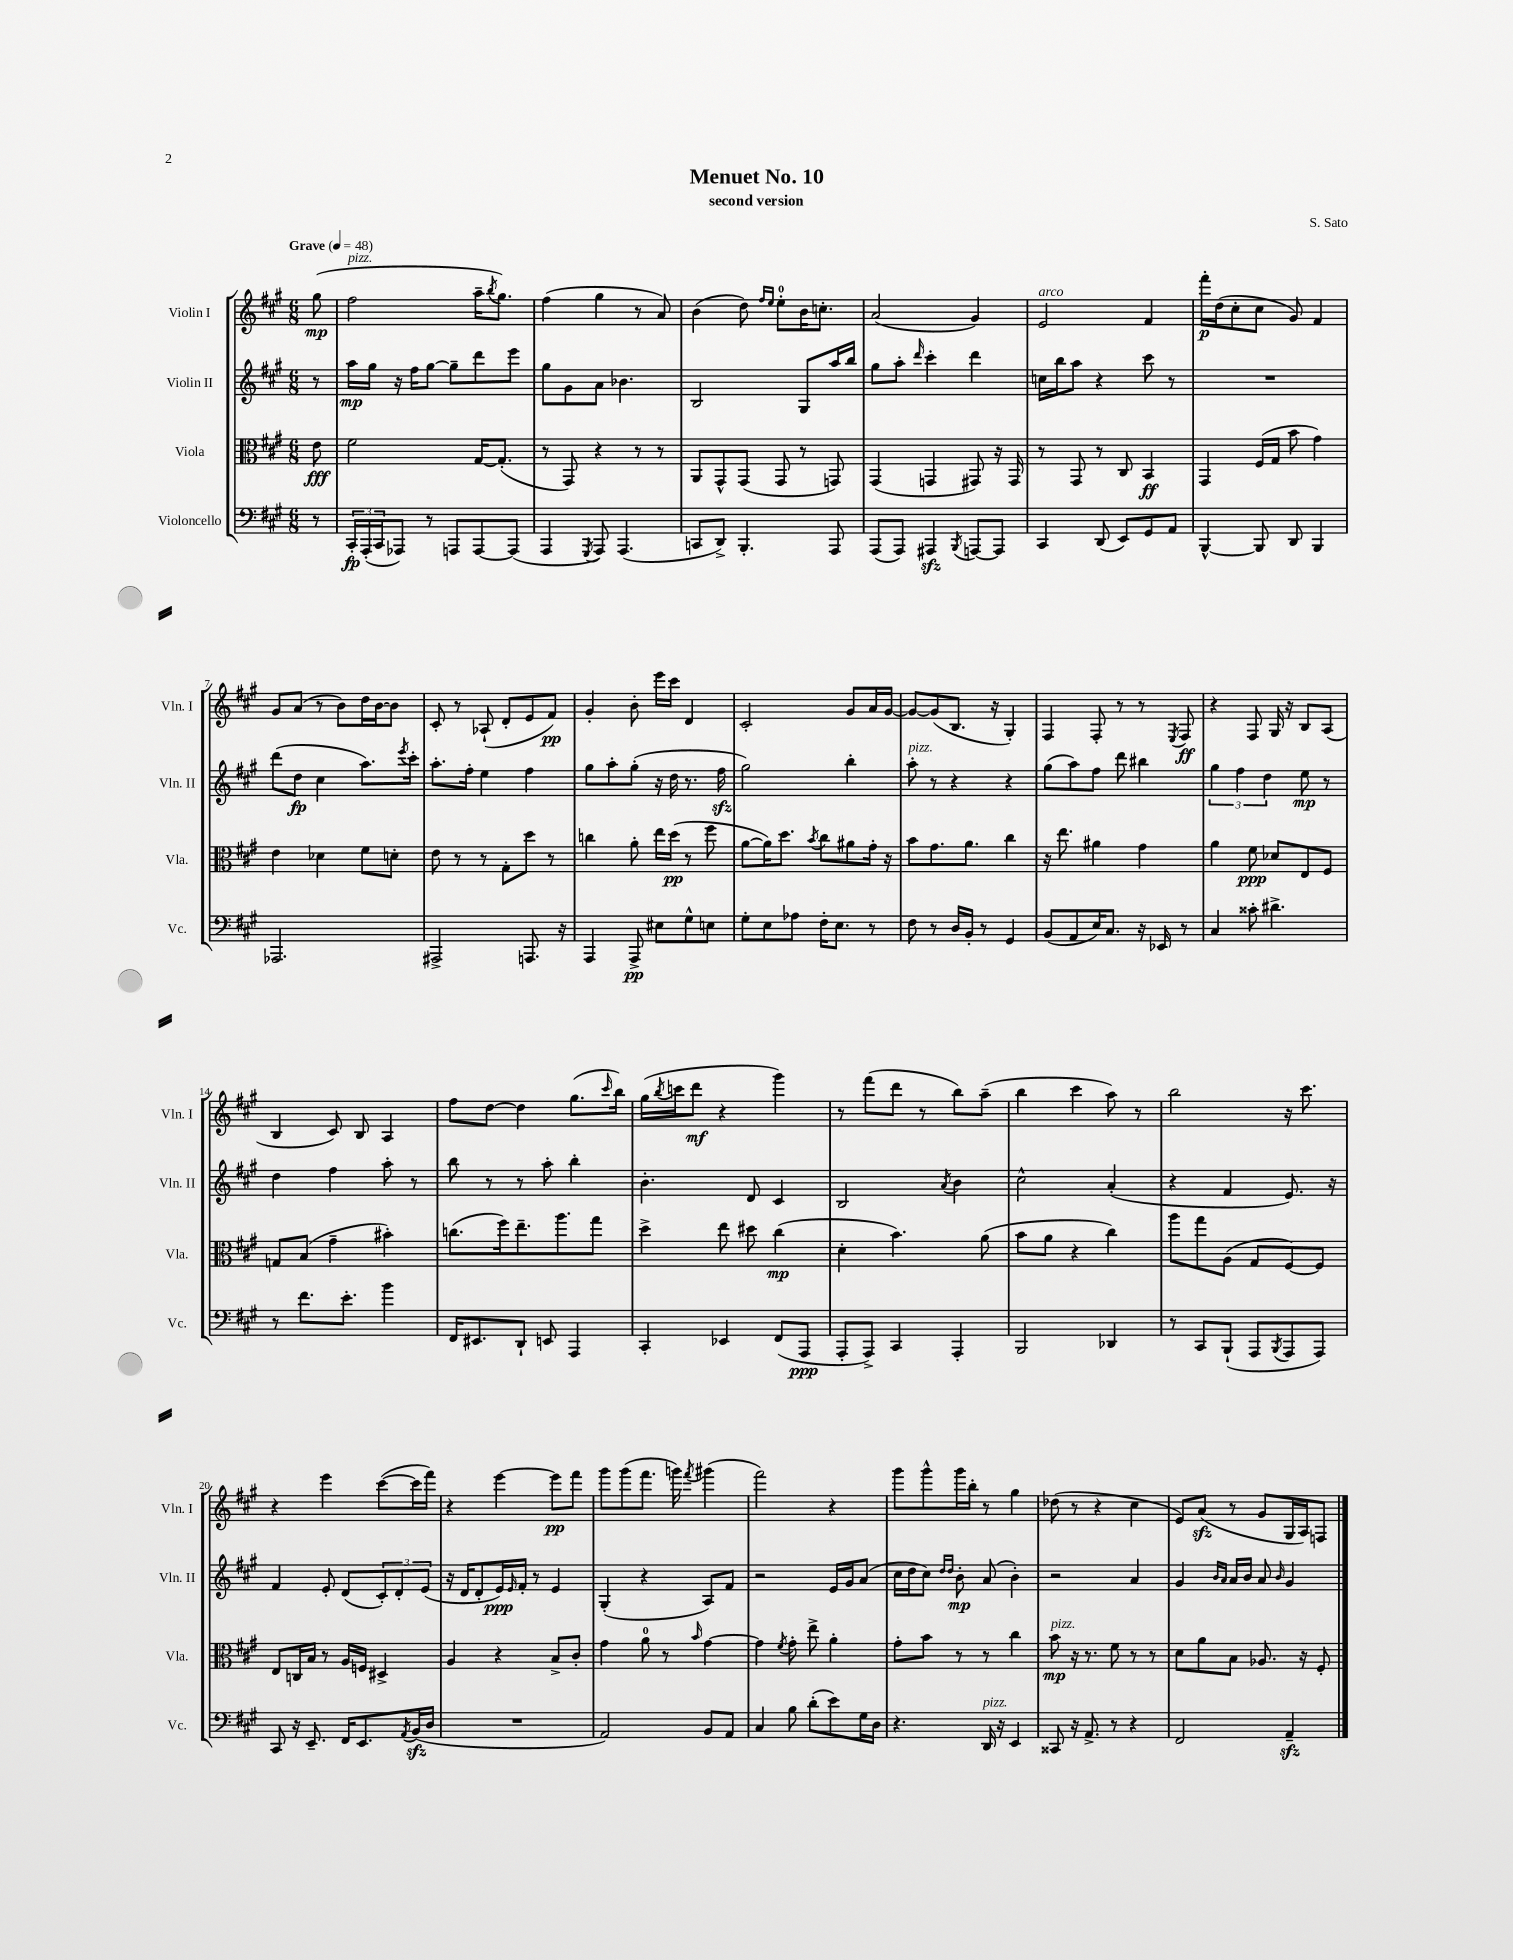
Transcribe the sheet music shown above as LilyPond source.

\header { title = "Menuet No. 10" composer = "S. Sato" subtitle = "second version" }
<<
\new StaffGroup <<
\new Staff = "s0" \with { instrumentName = "Violin I" shortInstrumentName = "Vln. I" } {
    \clef treble \key a \major \numericTimeSignature \time 6/8 \partial 8 \tempo "Grave" 4 = 48
    gis''8\mp( |
    fis''2^\markup { \italic "pizz." } a''16-- \acciaccatura { b''8 } gis''8.) |
    fis''4( gis''4 r8 a'8) |
    b'4( d''8) \grace { fis''16 e''16 } e''8-0-. b'16 c''8.-. |
    a'2( gis'4) |
    e'2^\markup { \italic "arco" } fis'4 |
    fis'''16-.\p d''16( cis''8-. cis''8 gis'8) fis'4 |
    gis'8 a'8( r8 b'8) d''16 b'16~ b'8 |
    cis'8-. r8 aes8-!( d'8-. e'8 fis'8\pp) |
    gis'4-. b'8-. e'''16 cis'''16 d'4 |
    cis'2-. gis'8 a'16 gis'16~ |
    gis'8~ gis'8( b8. r16 gis4-.) |
    fis4 fis8-. r8 r8 \acciaccatura { e8 } fis8\ff |
    r4 fis8 gis16 r16 b8 a8( |
    b4 cis'8) b8 a4 |
    fis''8 d''8~ d''4 gis''8.( \grace { cis'''16 } b''16) |
    gis''16( \acciaccatura { b''8 } c'''16 d'''8\mf r4 gis'''4) |
    r8 fis'''8( d'''8 r8 b''8) a''8--( |
    b''4 cis'''4 a''8) r8 |
    b''2 r16 cis'''8. |
    r4 e'''4 cis'''8~( cis'''16 fis'''16) |
    r4 e'''4~ e'''8\pp fis'''8 |
    gis'''8 gis'''8( fis'''8. g'''16) \acciaccatura { fis'''8 } gis'''4( |
    fis'''2) r4 |
    gis'''8 gis'''8-^ gis'''16 b''16-. r8 gis''4 |
    des''8( r8 r4 cis''4 |
    e'8) a'8\sfz( r8 gis'8 gis16 a16) f8 \bar "|." |
}
\new Staff = "s1" \with { instrumentName = "Violin II" shortInstrumentName = "Vln. II" } {
    \clef treble \key a \major \numericTimeSignature \time 6/8 \partial 8
    r8 |
    a''16\mp gis''16 r16 fis''16 gis''8~ gis''8-- d'''8 e'''8 |
    gis''8 gis'8 a'8 bes'4. |
    b2 gis8 a''16 b''16 |
    gis''8 a''8-. \grace { d'''16 } cis'''4-. d'''4 |
    c''16 b''16 a''8 r4 cis'''8 r8 |
    R2. |
    d'''8( d''8\fp cis''4 a''8.) \acciaccatura { e'''8 } cis'''16-. |
    a''8.-. fis''16-. e''4 fis''4 |
    gis''8 a''8-. gis''8-.( r16 d''16 r8. fis''16\sfz |
    gis''2) b''4-. |
    a''8-.^\markup { \italic "pizz." } r8 r4 r4 |
    gis''8( a''8) fis''8 d'''8 bis''4 |
    \tuplet 3/2 { gis''4 fis''4 d''4 } e''8\mp r8 |
    d''4 fis''4 a''8-. r8 |
    b''8 r8 r8 a''8-. b''4-. |
    b'4.-. d'8 cis'4 |
    b2 \acciaccatura { a'8 } b'4 |
    cis''2-^ a'4-.( |
    r4 fis'4 e'8.) r16 |
    fis'4 e'8-. d'8( \tuplet 3/2 { cis'8-.) d'8-. e'8( } |
    r16 d'16 d'8-. e'16\ppp) \grace { e'16 } fis'16-. r8 e'4 |
    gis4-.( r4 a8) fis'8 |
    r2 e'16 gis'16 a'8( |
    cis''16 d''16 cis''8) \grace { d''16 d''16 } b'8-.\mp a'8( b'4-.) |
    r2 a'4 |
    gis'4 \grace { b'16 a'16 } a'16 b'16 a'8 \grace { b'16 } gis'4 \bar "|." |
}
\new Staff = "s2" \with { instrumentName = "Viola" shortInstrumentName = "Vla." } {
    \clef alto \key a \major \numericTimeSignature \time 6/8 \partial 8
    e'8\fff |
    fis'2 gis16~ gis8.-.( |
    r8 gis,8) r4 r8 r8 |
    a,8 gis,8-^ gis,8( gis,8 r8 g,8) |
    gis,4( g,4 gis,8) r16 gis,16 |
    r8 gis,8 r8 cis8 b,4\ff |
    gis,4 fis16( gis16 b'8 gis'4) |
    e'4 des'4 fis'8 d'8-. |
    e'8 r8 r8 gis8-. d''8 r8 |
    c''4 a'8-. e''16 d''16\pp( r8 fis''8 |
    a'8~ a'16) d''8. \acciaccatura { b'8 } cis''8 ais'8 gis'16-. r16 |
    b'8 gis'8. a'8. cis''4 |
    r16 e''8. ais'4 gis'4 |
    a'4 fis'8\ppp des'8 e8 fis8 |
    g8 b8( gis'4-- bis'4-.) |
    c''8.( fis''16) e''8.-- a''8. gis''8 |
    d''4-> e''8 dis''8 cis''4\mp( |
    d'4-. b'4.) a'8( |
    b'8 a'8 r4 cis''4) |
    a''8 gis''8 a8( gis8 fis8~) fis8 |
    e8 c16 b16 r8 a16 f16 dis4-> |
    a4 r4 b8-> cis'8-. |
    gis'4 a'8-0 r8 \grace { b'16 } gis'4~ |
    gis'4 \acciaccatura { fis'8 } gis'8-. e''8-> a'4-. |
    gis'8-. b'8 r8 r8 cis''4 |
    b'8\mp^\markup { \italic "pizz." } r16 r8. fis'8 r8 r8 |
    d'8 a'8 b8 aes8. r16 fis8-. \bar "|." |
}
\new Staff = "s3" \with { instrumentName = "Violoncello" shortInstrumentName = "Vc." } {
    \clef bass \key a \major \numericTimeSignature \time 6/8 \partial 8
    r8 |
    \tuplet 3/2 { cis,16-.\fp a,,16-.( cis,16 } aes,,8) r8 a,,8 a,,8~ a,,8( |
    a,,4 \acciaccatura { gis,,8 } a,,8) a,,4.( |
    c,8 d,8->) b,,4.-. a,,8 |
    a,,8( a,,8) ais,,4\sfz \acciaccatura { b,,8 } a,,8~ a,,8 |
    cis,4 d,8( e,8) gis,8 a,8 |
    b,,4~-^ b,,8 d,8 b,,4 |
    aes,,2. |
    ais,,2-> a,,8. r16 |
    a,,4 a,,8->\pp eis8 gis8-^ e8 |
    gis8-. e8 aes8 fis16-. e8. r8 |
    fis8 r8 d16 b,16-. r8 gis,4 |
    b,8( a,8 e16) cis8. r16 ees,16 r8 |
    cis4 cisis'8-. dis'4.-> |
    r8 fis'8. e'8.-. b'4 |
    fis,16 eis,8. d,8-! e,8 a,,4 |
    cis,4-. ees,4 fis,8( a,,8\ppp |
    a,,8-. a,,8->) cis,4 a,,4-. |
    b,,2 des,4 |
    r8 cis,8 b,,8-!( a,,8 \acciaccatura { b,,8 } a,,8 a,,8) |
    cis,8 r16 e,8.-- fis,16 e,8. \acciaccatura { a,8 } b,16\sfz( d16 |
    R2. |
    a,2) b,8 a,8 |
    cis4 b8 d'8-.( e'8) gis16 d16 |
    r4. d,16^\markup { \italic "pizz." } r16 e,4 |
    cisis,8 r16 a,8.-> r8 r4 |
    fis,2 a,4--\sfz \bar "|." |
}
>>
>>
